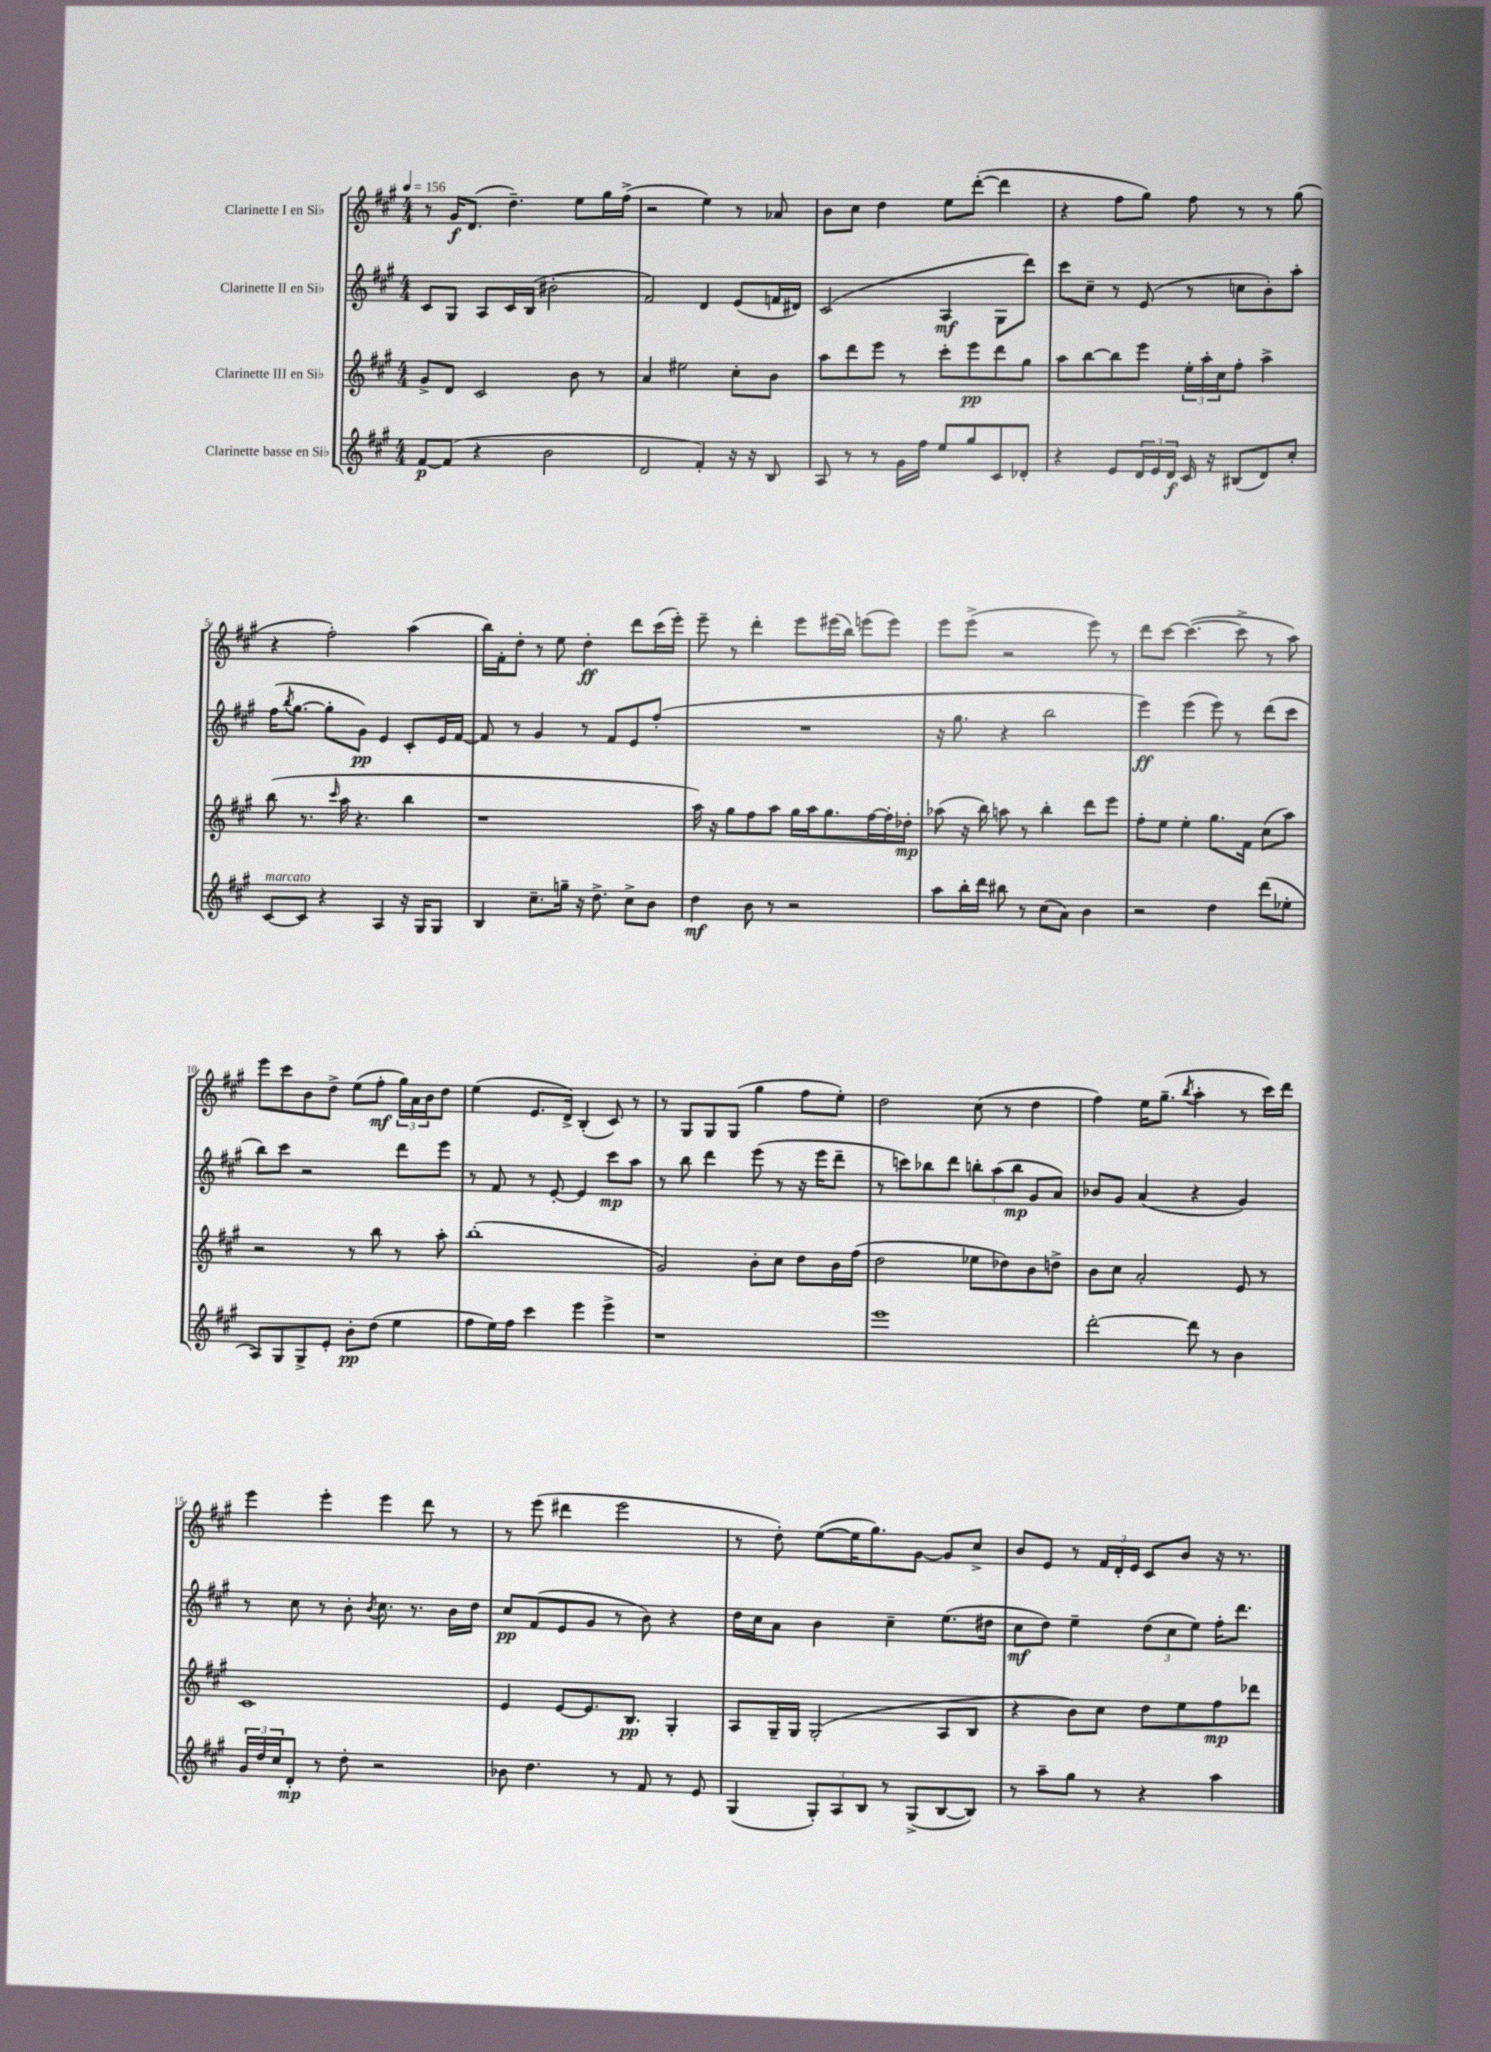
<<
\new StaffGroup <<
\new Staff = "s0" \with { instrumentName = "Clarinette I en Sib" } {
    \clef treble \key a \major \numericTimeSignature \time 4/4 \tempo 4 = 156
    r8 gis'16\f d'8.( d''4.--) e''8 gis''16 fis''16->( |
    r2 e''4) r8 aes'8 |
    b'8 cis''8 d''4 e''8 d'''8~-.( d'''4 |
    r4 fis''8 gis''8) fis''8 r8 r8 gis''8( |
    r4 fis''2-.) a''4( |
    b''16) fis'16-. d''8-. r8 e''8 d''4-.\ff d'''8 cis'''16( e'''16-.) |
    e'''8-- r8 d'''4-. e'''8 eis'''16( b''16) e'''8( e'''8) |
    e'''8 e'''8->( r2 e'''8) r8 |
    d'''8 cis'''8~ cis'''4.~( cis'''8-> r8 a''8) |
    e'''8 cis'''8 b'8 d''8-> e''8( fis''8-.\mf \tuplet 3/2 { gis''16) a'16 b'16 } d''8 |
    e''4( e'8. d'16->) b4-.( cis'8) r8 |
    r8 gis8 gis8 gis8( gis''4 fis''8 e''8-.) |
    d''2 cis''8( r8 d''4 |
    fis''4) e''16 gis''8.--( \acciaccatura { b''8 } a''4-. r8 cis'''16) d'''16 |
    e'''4 e'''4-. e'''4 d'''8 r8 |
    r8 e'''8( dis'''4 e'''2 |
    r8 d''8-.) e''8~( e''16 gis''8.) gis'8~ gis'8 cis''8-> |
    b'8 e'8 r8 \tuplet 3/2 { fis'16 d'16-. e'16 } cis'8 b'8 r16 r8. \bar "|." |
}
\new Staff = "s1" \with { instrumentName = "Clarinette II en Sib" } {
    \clef treble \key a \major \numericTimeSignature \time 4/4
    cis'8 gis8 a8 cis'16 b16( bis'2-. |
    fis'2) d'4 e'8( f'16 dis'16) |
    cis'2( a4\mf gis8 d'''8) |
    cis'''8 cis''8-- r8 e'8( r8 c''8 b'8-.) a''8-. |
    fis''16( \acciaccatura { b''8 } gis''8.~ gis''8-. gis'8\pp) e'4 cis'8-. e'16 fis'16~ |
    fis'8 r8 gis'4 r8 fis'8 e'8 fis''8-.( |
    R1 |
    r16 gis''8. r4 b''2 |
    e'''4\ff) e'''4( e'''8) r8 d'''8( cis'''8 |
    b''8) cis'''8 r2 d'''8 e'''8 |
    r8 fis'8 r8 e'8~-. e'4 cis'''8\mp a''8 |
    r8 b''8 d'''4 e'''8( r8 r16 e'''16 d'''8-- |
    r8 c'''8) bes''8 d'''8 \tuplet 3/2 { b''8-. a''8( b''8\mp } gis'8 a'8) |
    bes'8 gis'8 a'4( r4 gis'4) |
    r8 cis''8 r8 b'8-. \acciaccatura { b'8 } cis''8. r8. b'16 d''16 |
    cis''8\pp fis'8( e'8 gis'8 r8 b'8) r4 |
    d''16 cis''16 a'8 b'4 cis''4-- e''8.( dis''16 |
    cis''8\mf d''8) e''4-- \tuplet 3/2 { d''8( cis''8 e''8) } fis''16-. d'''8. \bar "|." |
}
\new Staff = "s2" \with { instrumentName = "Clarinette III en Sib" } {
    \clef treble \key a \major \numericTimeSignature \time 4/4
    gis'8-> d'8 cis'2 b'8 r8 |
    a'4 eis''2 cis''8-. b'8 |
    a''8 d'''8 e'''8 r8 cis'''8-. e'''8\pp d'''8 gis''8 |
    a''8 b''8~ b''8 e'''8 \tuplet 3/2 { e''16-. a''16-. cis''16 } fis''8-. a''4-> |
    b''8( r8. \grace { cis'''16 } a''16 r4. b''4 |
    r1 |
    a''16) r16 gis''8 fis''8 a''8 gis''16 a''16 gis''8. fis''16~ fis''16-. des''16-.\mp |
    aes''8( r16 b''16) a''8 r8 b''4-. d'''8 e'''8 |
    fis''8-. e''8 e''4-. gis''8. fis'16 cis''8( a''8) |
    r2 r8 b''8 r8 a''8-. |
    b''1-.( |
    gis'2) b'8-. cis''8 d''8 b'16 fis''16( |
    d''2 ees''8 des''8) b'8 d''8-> |
    b'8 cis''8 a'2-. e'8 r8 |
    cis'1 |
    e'4 e'8~ e'8. b8.\pp gis4-. |
    a8 gis16-- gis16 gis2-.( a8 b8 |
    r4 b'8) cis''8 d''8 e''8 fis''8\mp des'''8 \bar "|." |
}
\new Staff = "s3" \with { instrumentName = "Clarinette basse en Sib" } {
    \clef treble \key a \major \numericTimeSignature \time 4/4
    fis'8~\p fis'8( r4 b'2 |
    d'2 fis'4-.) r16 r16 b8 |
    a8 r8 r8 gis'16 fis''16 e''8 gis''8 cis'8 des'8-. |
    r4 e'8 \tuplet 3/2 { d'16 e'16 d'16\f } cis'16 r16 bis8( d'8) cis''8-. |
    cis'8~^\markup { \italic "marcato" } cis'8 r4 a4 r16 gis16 gis8 |
    b4 cis''8.-- g''16-- r16 d''8.-> cis''8-> b'8 |
    d''4\mf b'8 r8 r2 |
    a''8 b''16-. d'''16 bis''8 r8 cis''8( a'8) b'4 |
    r2 d''4 d'''8( ees''8-. |
    a8) gis8 gis8-> e'8-. b'8-.\pp d''8( e''4 |
    fis''8 e''16) fis''16 cis'''4 e'''4 e'''4-> |
    r1 |
    e'''1 |
    d'''2~-. d'''8 r8 b'4 |
    \tuplet 3/2 { gis'16 d''16 cis''16 } d'8-.\mp r8 d''8-. r2 |
    bes'8 d''4. r8 fis'8 r8 e'8 |
    gis4( \tuplet 3/2 { gis8-.) a8 b8 } r8 gis8->( b8~ b8) |
    r8 a''8-- gis''8 r8 r4 a''4 \bar "|." |
}
>>
>>
